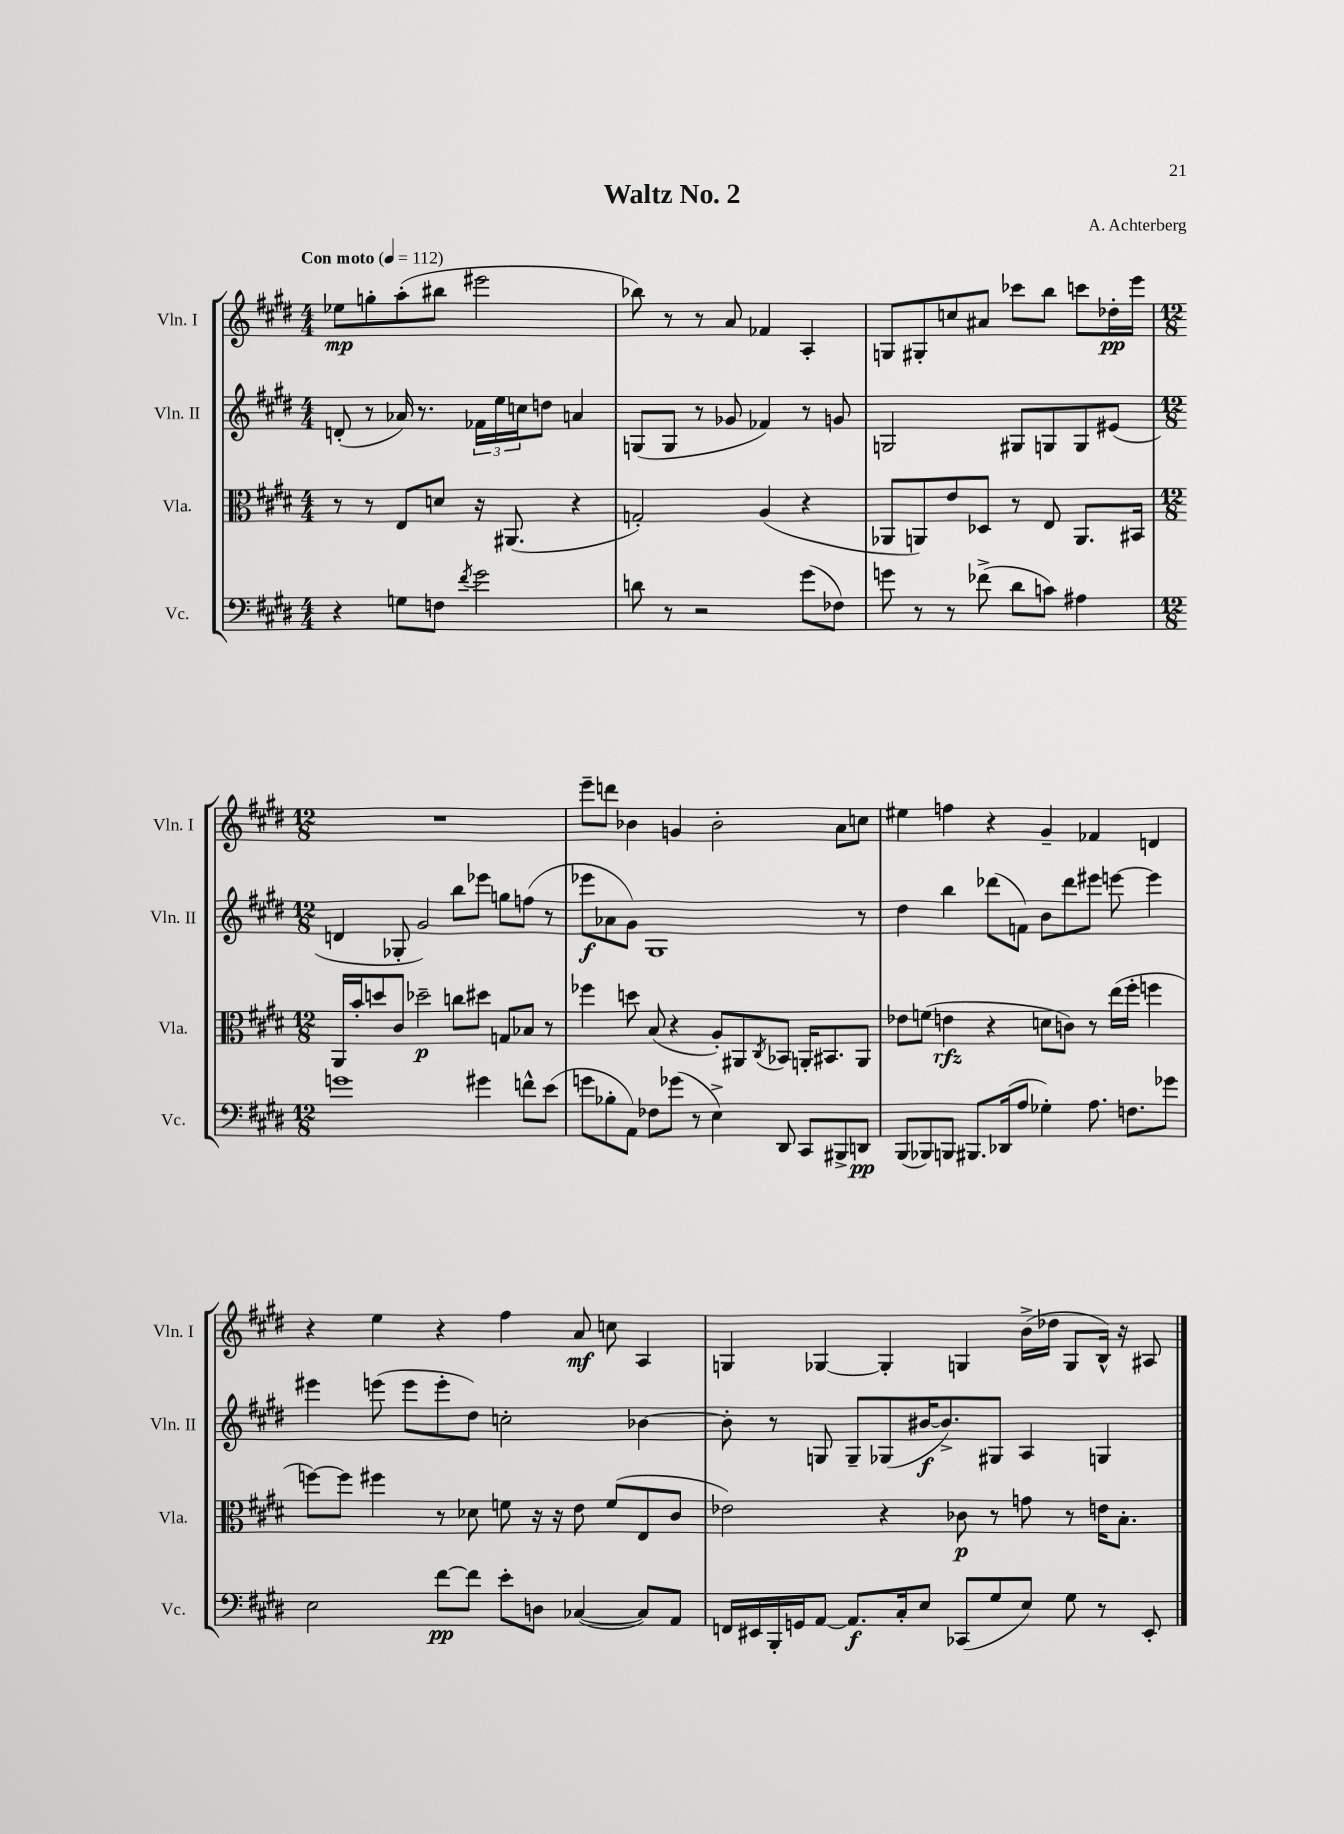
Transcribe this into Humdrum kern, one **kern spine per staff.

**kern	**kern	**kern	**kern
*staff4	*staff3	*staff2	*staff1
*clefF4	*clefC3	*clefG2	*clefG2
*k[f#c#g#d#]	*k[f#c#g#d#]	*k[f#c#g#d#]	*k[f#c#g#d#]
*M4/4	*M4/4	*M4/4	*M4/4
*MM112	*MM112	*MM112	*MM112
4r	8r	(8d'	8ee-
.	8r	8r	8gg'
8G	8E	16a-)	(8aa'
.	.	8.r	.
8F	8d	.	8bb#
8qf#	.	.	.
2g#	16r	24f-	2eee#
.	.	24ee	.
.	(8.AA#	.	.
.	.	24cc	.
.	.	8dd	.
.	4r	4a	.
=	=	=	=
8d	2G')	(8G	8bb-)
8r	.	8G	8r
2r	.	8r	8r
.	.	8g-	8a
.	(4A	4f-)	4f-
(8g#	4r	8r	4A'
8F-)	.	8g	.
=	=	=	=
8g	8AA-	2G	8G
8r	8AA)	.	8G#'
8r	8e	.	8cc
(8f-^	8D-	.	8a#
8d#	8r	8G#	8ccc-
8c)	8E	8G	8bb
4A#	8.AA	8G	8ccc
.	.	(8e#	16dd-'
.	16BB#	.	16eee
=	=	=	=
*M12/8	*M12/8	*M12/8	*M12/8
1g	16AA	4d	1.r
.	16b'	.	.
.	8dd	.	.
.	8c#	8G-'	.
.	2dd-~	2g#)	.
.	8cc	8bb	.
4g#	8dd#	8eee-	.
.	8G	8gg	.
8f^^	8B-	(8ff	.
(8e	8r	8r	.
=	=	=	=
8g	4ff-	8eee-	8eee~
8B-'	.	8a-	8ddd
8AA)	8dd	8g#)	4b-
8F-	(8B	1G#	.
(8g-	4r	.	4g
8r	.	.	.
4E^)	8A')	.	2b-'
.	8AA#	.	.
.	8qC#	.	.
8DD#	8BB-	.	.
8CC#	16AA'	.	.
.	8.BB#	.	.
8BBB#^	.	.	8a
8DD	8AA	8r	8cc
=	=	=	=
(8BBB	8e-	4dd#	4ee#
8BBB-)	(8f	.	.
8BBB	4e	4bb	4ff
8.BBB#	.	.	.
.	4r	(8ddd-	4r
(16DD-	.	.	.
8A	.	8f)	.
4G-')	8d	8b	4g#~
.	8c)	8ddd-	.
8.A	8r	8eee#	4f-
.	(16ee	[8eee	.
8.F	16ff#'	.	.
.	4ff	4eee]	4d
8g-	.	.	.
=	=	=	=
2E	[8ff)	4eee#	4r
.	8ff]	.	.
.	4ff#	(8eee	4ee
.	.	8eee	.
[8f#	8r	8eee'	4r
8f#]	8d-	8dd#)	.
8e'	8f	2cc'	4ff#
8D	16r	.	.
.	16r	.	.
([4C-	8e	.	8a
.	(8f	.	8cc
8C-])	8E	[4b-	4A
8AA	8c#	.	.
=	=	=	=
16FF	2e-)	8b-']	4G
16EE#	.	.	.
16BBB'	.	8r	.
16GG	.	.	.
[8AA	.	8G	[4G-
8.AA]	.	8G~	.
.	4r	(8G-	4G-']
16C#'	.	.	.
8E	.	[16b#	.
.	.	8.b#^])	.
(8CC-	8c-	.	4G
8G#	8r	8G#	.
8E)	8g	4A	(16b^
.	.	.	16dd-
8G#	8r	.	8G
8r	16e	4G	16B^^)
.	8.B'	.	16r
8EE#'	.	.	8A#
==	==	==	==
*-	*-	*-	*-
